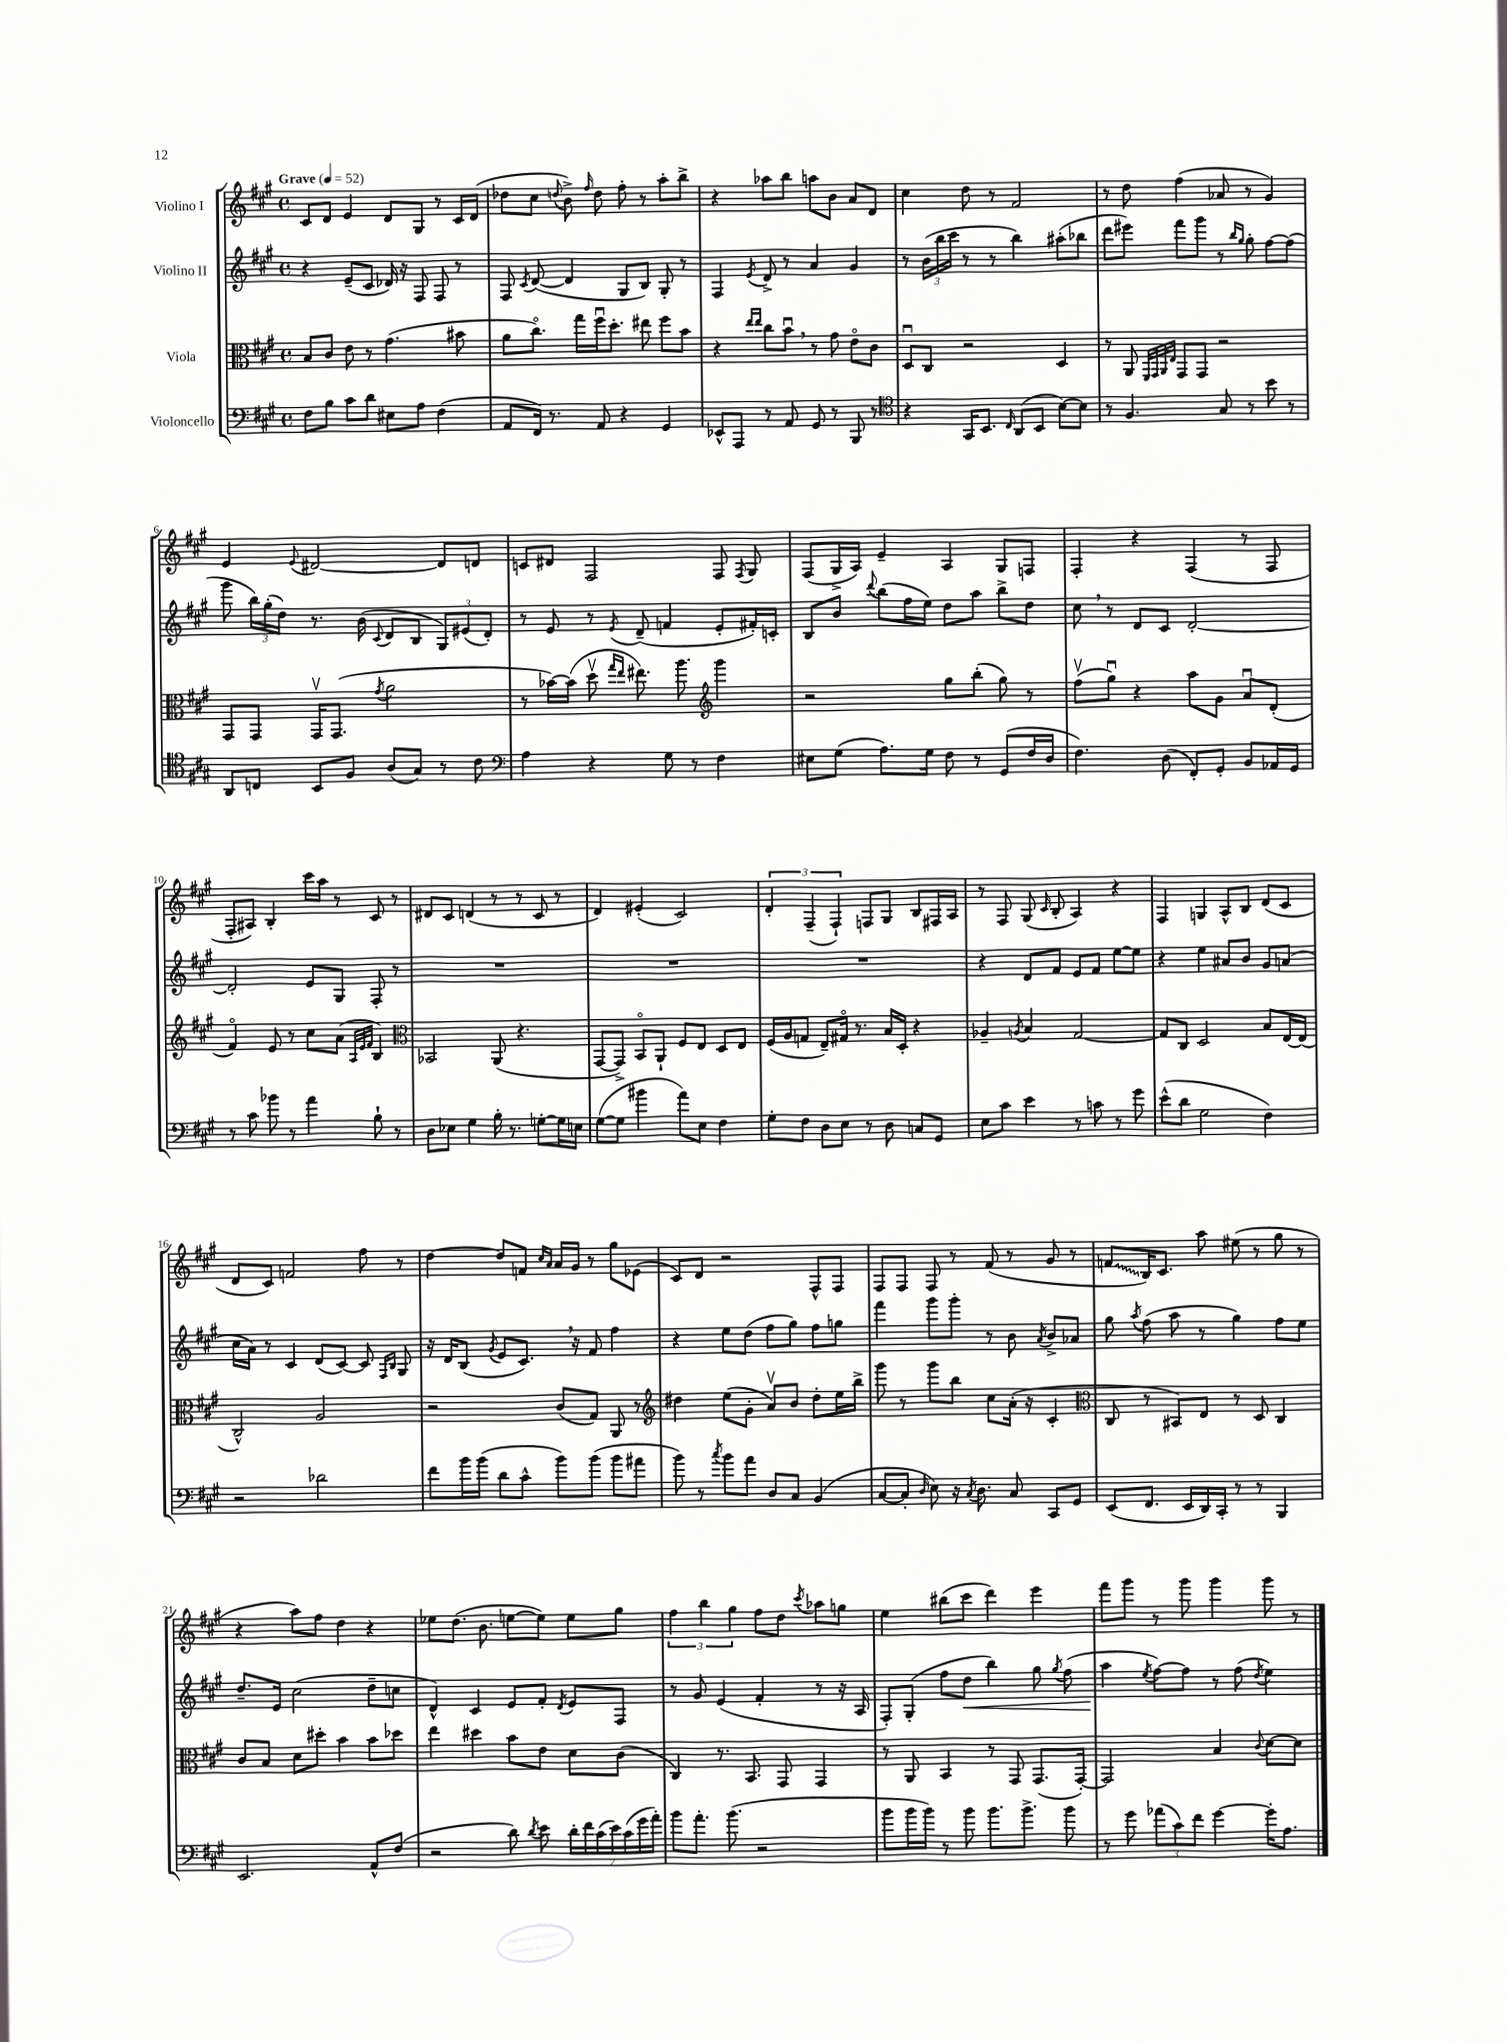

**kern	**kern	**kern	**kern
*staff4	*staff3	*staff2	*staff1
*clefF4	*clefC3	*clefG2	*clefG2
*k[f#c#g#]	*k[f#c#g#]	*k[f#c#g#]	*k[f#c#g#]
*M4/4	*M4/4	*M4/4	*M4/4
*met(c)	*met(c)	*met(c)	*met(c)
*MM52	*MM52	*MM52	*MM52
8F#	8B	4r	8c#
8B	8c#	.	8d
8c#	8e	(8e~	4e
8d	8r	8c#	.
8E#	(4.g#	16d-)	8d
.	.	16r	.
8A	.	8F#	8G#
(4F#	.	8F#	8r
.	8b#	8r	16c#
.	.	.	(16d
=	=	=	=
8AA	8a	8F#	8dd-
.	.	8qc#	.
16FF#)	8.cc#o)	([8d	8cc#
8.r	.	.	.
.	.	.	8qqdd
.	.	4d]	8b^)
.	16gg#	.	.
.	.	.	16qqff#
8AA	16ff#u	.	8dd
.	8.dd'	.	.
4r	.	8G#	8ff#'
.	8ee#	8B)	8r
4GG#	8ff#	8G#'	8aa'
.	8b	8r	8bb^
=	=	=	=
8EE-^^	4r	4F#	4r
8AAA	.	.	.
.	16qqee	.	.
.	16qqee	8qe	.
8r	8cc#	8d^	8aa-
8AA	8bu	8r	8bb
8GG#	8r	4a	8aa
8r	8g#	.	8b
8BBB	8eo	4g#	8a
8r	8c#	.	8d
=	=	=	=
*clefC4	*	*	*
4r	8Du	8r	4cc#
.	8C#	(24b	.
.	.	24bb	.
.	.	24ccc#	.
16GG#	2r	8r	8dd
8.BB	.	.	.
.	.	8r	8r
16qqC#	.	.	.
(8AA	.	4bb)	2f#
8BB	.	.	.
[8B)	4D	(8aa#'	.
8B]	.	8bb-	.
=	=	=	=
8r	8r	8ddd	8r
4.F#	8AA	8eee#)	8dd
.	32qqFF#	.	.
.	32qqGG#	.	.
.	32qqAA	.	.
.	32qqE	.	.
.	8GG#	8fff#	(4ff#
.	8GG#	8ggg#	.
8G#	2r	8r	8a-
.	.	16qqbb	.
.	.	16qqgg#	.
8r	.	8gg#'	8r
8b	.	[8ff#	4g#)
8r	.	(8ff#]	.
=	=	=	=
8AA	8GG#	8ggg#	4e
8C	8GG#	24bb)	.
.	.	(24gg#'	.
.	.	24dd)	.
.	.	.	8qqe
8BB	16GG#v	8.r	[2d#
.	(8.GG#	.	.
8F#	.	.	.
.	.	(16b	.
.	8qg#	8qqc#	.
(8A	2a	8d	.
8G#)	.	8B	.
8r	.	12G#)	8d#]
.	.	(12e#	.
8c#	.	.	8d
.	.	12d')	.
=	=	=	=
*clefF4	*	*	*
4A	8r	8r	8c
.	[16b-)	8e	8d#
.	(16b-]	.	.
4r	8ddv	8r	2F#
.	16qqgg#	.	.
.	16qqee	8qe	.
.	8.ee#)	(8d~	.
8G#	.	4f	.
.	8.aa	.	.
8r	.	.	.
*	*clefG2	*	*
4F#	4ggg#	8e'	8F#
.	.	.	8qF#
.	.	16f#')	8G#
.	.	16c'	.
=	=	=	=
8E#	2r	8B	(8F#
(8G#	.	8b	16G#^
.	.	.	16A)
.	.	8qqddd	.
8.A)	.	(8bb	4e~
.	.	16ff#	.
16G#	.	16ee)	.
8F#	8gg#	8dd	4A
8r	(8bb'	8aa	.
(8GG#	8gg#)	8bb^	8G#
16F#	8r	8dd	8F
16D	.	.	.
=	=	=	=
4.F#)	(8ff#v	8cc#	4F#'
.	8gg#u)	8r	.
.	4r	8d	4r
(8D	.	8c#	.
8FF#')	8aa	[2d'	(4F#
8GG#'	8g#	.	.
8BB	8au	.	8r
16AA-	(8d'	.	8F#
16GG#	.	.	.
=	=	=	=
8r	4f#o)	2d']	8F#'
8c#	.	.	8A#)
8b-	8e	.	4B'
8r	8r	.	.
4a	8cc#	8e	16ccc#
.	.	.	16aa
.	(8a	8G#	8r
.	32qqA	.	.
.	32qqe	.	.
.	32qqf#	.	.
8B`	4B)	8F#'	8c#
8r	.	8r	8r
=	=	=	=
*	*clefC3	*	*
8D	2BB-	1r	8d#
8E-	.	.	8c#
4G#	.	.	(4d
16B'	(8AA	.	8r
8.r	.	.	.
.	4.r	.	8r
[8G'	.	.	8c#
16G]	.	.	8r
16E	.	.	.
=	=	=	=
([8G#	[8GG#	1r	4d)
8G#]	8GG#^])	.	.
4b#	8BBo	.	(4e#'
.	8AA`	.	.
8a)	8F#	.	2c#)
8E	8E	.	.
4F#	8D	.	.
.	8E	.	.
=	=	=	=
8G#'	(16F#	1r	6d'
.	16A	.	.
8F#	8G	.	.
.	.	.	(6F#~
8D	8E~)	.	.
.	.	.	6F#`)
8E	16G#o	.	.
.	8.r	.	.
8r	.	.	8F
8D	16B	.	8G#
.	16D'	.	.
8C	4r	.	8B
8GG#	.	.	16F#
.	.	.	16A
=	=	=	=
8E	4A-~	4r	8r
8c#	.	.	8F#
.	8qA	.	.
4e	4B	8d	(8G#
.	.	.	16qqc#
.	.	8f#	8B'
8r	[2G#	8e	4A)
8c	.	8f#	.
8r	.	[8ee	4r
8g#	.	8ee]	.
=	=	=	=
(8e^^	8G#]	4r	4F#
8d	8C#	.	.
2G#	2D	4ee	4G
.	.	8a#	8A^^
.	.	8b	8B
4F#)	8B	8g#	(8d
.	[16E	(8a	8c#
.	(16E]	.	.
=	=	=	=
2r	2C#^^)	16cc#	8d
.	.	16a)	.
.	.	8r	8c#)
.	.	4c#	2f
2d-	2A	(8d	.
.	.	[8c#)	.
.	.	8c#]	8ff#
.	.	16qqF#	.
.	.	16qqB	.
.	.	8G#	8r
=	=	=	=
8f#	2r	16r	[4dd
.	.	16d	.
16b	.	(8B	.
(16b	.	.	.
.	.	8qg#	.
8d	.	8e	8dd]
8c#^^	.	8.c#)	8f
.	.	.	16qqcc#
.	.	.	16qqa
8b)	(8c#	.	16a
.	.	16r	16g#
(8b	8G#)	8f#	8r
8b	8AA	4ff#	8gg#
8a#	8r	.	(8e-
=	=	=	=
*	*clefG2	*	*
8b)	4dd#	4r	8c#)
8r	.	.	8d
8qcc#	.	.	.
8b	(8ee	8ee	2r
8a	8g#'	(8dd	.
8D	8av)	8ff#	.
8C#	8b	8gg#)	.
(4BB	8dd#'	8ff#	8F#^^
.	16ee	8gg	8F#
.	16bb^	.	.
=	=	=	=
[8C#	8ggg#	4fff#	8F#
8C#']	8r	.	8F#
16qqD	.	.	.
8E)	8ggg#	8ggg#	8F#
16r	8bb	8ggg#'	8r
8qC#	.	.	.
8.D	.	.	.
.	8cc#	8r	(8f#
8C#	(16a'	8b	8r
.	16r	.	.
.	.	8qa	.
8CC#	4c#'	8b^	8g#
8GG#	.	8a-	8r
=	=	=	=
*	*clefC3	*	*
(8EE	8C#	8gg#	8f
.	.	8qaa	.
8.FF#	8r	(8ff#	16B)
.	.	.	8.c#
.	8BB#)	8aa	.
16EE	.	.	.
16DD)	8E	8r	8aa
16CC#'	.	.	.
8r	8r	4gg#)	(8ee#
8r	8D	.	8r
4BBB	4C#	8ff#	8gg#
.	.	8ee	8r
=	=	=	=
2.EE	8c#	8.dd~	4r
.	8B	.	.
.	.	16e	.
.	8d	(2cc#	8aa)
.	8dd#'	.	8ff#
.	4b	.	4dd
8AA^^	8b	8dd~	4r
(8F#	8dd-	8cc	.
=	=	=	=
2r	4ee	4d^^)	8ee-
.	.	.	(8.dd
.	4dd#	4c#	.
.	.	.	8.b
8d)	8b	8e	[8ee
8qd	.	.	.
8e	8e	8f#'	8ee])
.	.	8qd	.
28d'	8d	8e	8ee
28f#	.	.	.
(28c#	.	.	.
28e)	.	.	.
.	(8c#	8F#	8gg#
(28c#	.	.	.
28g#	.	.	.
28a')	.	.	.
=	=	=	=
8b	4C#)	8r	6ff#
8.a'	.	8g#	.
.	.	.	6bb
.	8.r	(4e	.
(8.b	.	.	.
.	.	.	6gg#
.	8.BB	.	.
2r	.	4f#'	8ff#
.	8GG#	.	8dd
.	.	.	8qccc#
.	4GG#	8r	8aa-
.	.	16r	8gg
.	.	16A	.
=	=	=	=
8b	8r	8F#')	4ee
16b	8AA	(8G#'	.
16b)	.	.	.
8r	4BB	8ff#	(8bb#
8b	.	8dd	8ccc#
8.b	8r	4bb)	4ddd)
.	8GG#	.	.
8.b^	.	.	.
.	(8.GG#	8gg#	4eee
.	.	8qgg#	.
8b	.	(8ff#	.
.	[16GG#')	.	.
=	=	=	=
8r	2GG#]	4aa	8fff#
8g#	.	.	8ggg#
.	.	8qee	.
(12a-	.	[8ff#)	8r
12c#)	.	.	.
.	.	8ff#]	8ggg#
12f#	.	.	.
[4g#	4B	8r	4ggg#
.	.	(8ff#	.
.	8qqc#	8qdd	.
16g#']	[8d	4ee)	8ggg#
8.A	.	.	.
.	8d]	.	8r
==	==	==	==
*-	*-	*-	*-
